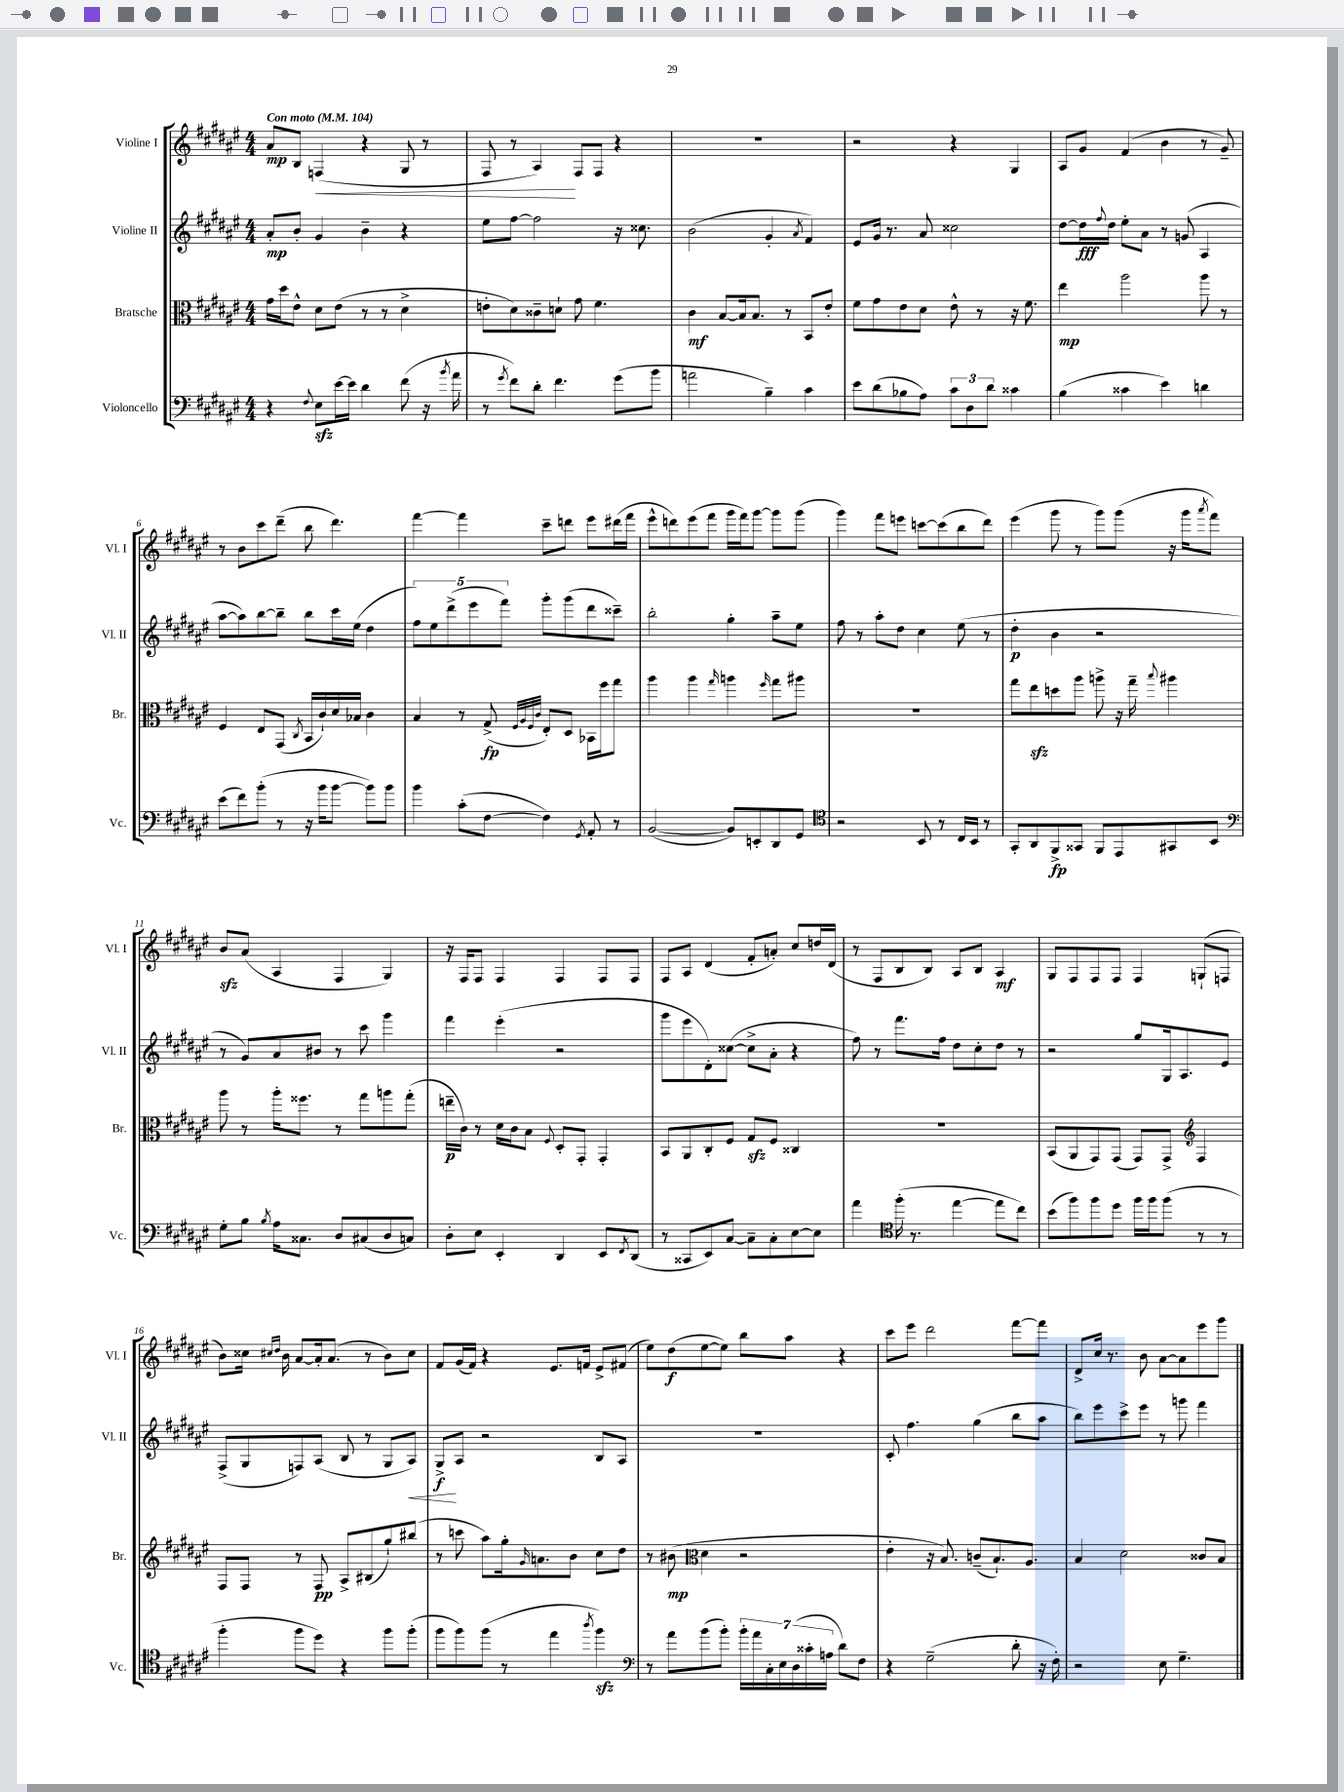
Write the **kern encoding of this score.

**kern	**dynam	**kern	**dynam	**kern	**dynam	**kern	**dynam
*part4	*part4	*part3	*part3	*part2	*part2	*part1	*part1
*staff4	*staff4	*staff3	*staff3	*staff2	*staff2	*staff1	*staff1
*I"Violoncello	*	*I"Bratsche	*	*I"Violine II	*	*I"Violine I	*
*I'Vc.	*	*I'Br.	*	*I'Vl. II	*	*I'Vl. I	*
*clefF4	*	*clefC3	*	*clefG2	*	*clefG2	*
*k[f#c#g#d#a#e#]	*	*k[f#c#g#d#a#e#]	*	*k[f#c#g#d#a#e#]	*	*k[f#c#g#d#a#e#]	*
*M4/4	*	*M4/4	*	*M4/4	*	*M4/4	*
*MM104	*	*MM104	*	*MM104	*	*MM104	*
=1	=1	=1	=1	=1	=1	=1	=1
!	!	!	!	!	!	!LO:TX:a:B:t=Con moto	!
4r	.	16g#\LL	.	8a#'/L	mp	8a#/L	mp
.	.	16dd#\J	.	.	.	.	.
.	.	8e#^^\J	.	8b'/J	.	8B/J	.
8qqF#/	.	.	.	.	.	.	.
!	!	!	!	!	!	!	!LO:HP:b
8E#zz\L	.	8d#\L	.	4g#/	.	(4Fn/	<
[16e#\L	.	(8e#\J	.	.	.	.	.
16e#\JJ]	.	.	.	.	.	.	.
4d#\	.	8r	.	4b~\	.	4r	.
.	.	8r	.	.	.	.	.
(8f#\	.	4d#^\	.	4r	.	8G#/	.
16r	.	.	.	.	.	8r	.
8qb/	.	.	.	.	.	.	.
16a#\	.	.	.	.	.	.	.
=2	=2	=2	=2	=2	=2	=2	=2
8r	.	8en'\L	.	8ee#\L	.	8F#/	.
8qg#/	.	.	.	.	.	.	.
8f#\L)	.	8d#\)	.	[8ff#\J	.	8r	.
8d#'\J	.	8c##X~\	.	2ff#\]	.	4A#/)	.
4.f#\	.	8dn`\J	.	.	.	.	.
.	.	8g#\	.	.	.	8F#/L	[
.	.	4.f#\	.	.	.	8F#/J	.
(8g#\L	.	.	.	16r	.	4r	.
.	.	.	.	8.cc##X\	.	.	.
8b\J	.	.	.	.	.	.	.
=3	=3	=3	=3	=3	=3	=3	=3
2an\	.	4c#\	mf	(2b\	.	1r	.
.	.	[8B/L	.	.	.	.	.
.	.	16B/k]	.	.	.	.	.
.	.	8.B/J	.	.	.	.	.
4B~\)	.	.	.	4g#'/	.	.	.
.	.	8r	.	.	.	.	.
.	.	.	.	8qa#/	.	.	.
4c#\	.	8BB/L	.	4f#/)	.	.	.
.	.	8e#'/J	.	.	.	.	.
=4	=4	=4	=4	=4	=4	=4	=4
8e#\L	.	8f#\L	.	8e#/L	.	2r	.
(8d#\	.	8g#\	.	16g#/Jk	.	.	.
.	.	.	.	8.r	.	.	.
8B-X\	.	8e#\	.	.	.	.	.
8A#\J)	.	8d#\J	.	8a#/	.	.	.
12c#\L	.	8e#^^\	.	2cc##X\	.	4r	.
12D#\	.	.	.	.	.	.	.
.	.	8r	.	.	.	.	.
12d#\J	.	.	.	.	.	.	.
4c##X\	.	16r	.	.	.	4G#/	.
.	.	8.f#\	.	.	.	.	.
=5	=5	=5	=5	=5	=5	=5	=5
(4B\	.	4ee#\	mp	[8dd#\L	.	8A#/L	.
.	.	.	.	16dd#\L]	fff	8g#/J	.
.	.	.	.	8qqff#/	.	.	.
.	.	.	.	16dd#\JJ	.	.	.
4c##X\	.	2aa#\	.	8ee#'\L	.	(4f#/	.
.	.	.	.	8a#\J	.	.	.
4e#\)	.	.	.	8r	.	4b\	.
.	.	.	.	(8gn/	.	.	.
4dn\	.	8aa#\	.	4A#/	.	8r	.
.	.	8r	.	.	.	8g#~/)	.
!!LO:LB:g=z
=6	=6	=6	=6	=6	=6	=6	=6
(8e#\L	.	4F#/	.	[8aa#\L	.	8r	.
8f#\)	.	.	.	8aa#\])	.	8b\L	.
(8b'\J	.	8E#/L	.	[8bb\	.	8ccc#\	.
8r	.	(8GG#/J	.	8bb~\J]	.	(8ddd#~\J	.
.	.	8qC#/	.	.	.	.	.
16r	.	16BB/LL	.	8bb\L	.	8bb\	.
16b\KL	.	16c#`/)	.	.	.	.	.
[8b\J	.	16d#/	.	16ccc#\L	.	4.ddd#\)	.
.	.	16B-X/JJ	.	(16ee#\JJ	.	.	.
8b\L])	.	4c#\	.	4dd#\	.	.	.
8b\J	.	.	.	.	.	.	.
=7	=7	=7	=7	=7	=7	=7	=7
4b\	.	4B/	.	10ff#\L)	.	[4fff#\	.
.	.	.	.	10ee#\	.	.	.
.	.	.	.	(10ddd#^\	.	.	.
(8c#'\L	.	8r	.	.	.	4fff#\]	.
.	.	.	.	10eee#\	.	.	.
[8F#\J	.	(8G#^/	fp	.	.	.	.
.	.	.	.	10fff#\J)	.	.	.
.	.	32qqF#/LLL	.	.	.	.	.
.	.	32qqA#/	.	.	.	.	.
.	.	32qqF#/	.	.	.	.	.
.	.	32qqc#/JJJ	.	.	.	.	.
4F#\])	.	8E#'/L)	.	8ggg#'\L	.	8ccc#~\L	.
.	.	8D#/J	.	(8ggg#\	.	8dddn\J	.
8qGG#/	.	.	.	.	.	.	.
8AA#'/	.	16BB-X\LL	.	8ddd#\	.	8eee#\L	.
.	.	16ff#\J	.	.	.	.	.
8r	.	8gg#\J	.	8ccc##X~\J)	.	(16ddd#X\L	.
.	.	.	.	.	.	16fff#\JJ	.
=8	=8	=8	=8	=8	=8	=8	=8
([2BB/	.	4aa#\	.	2bb'\	.	8eee#^^\L	.
.	.	.	.	.	.	8dddn\)	.
.	.	4aa#\	.	.	.	(8eee#\	.
.	.	.	.	.	.	8fff#\J	.
.	.	16qqgg#/	.	.	.	.	.
8BB/L])	.	4aan\	.	4gg#'\	.	16ggg#\LL	.
.	.	.	.	.	.	16fff#\J)	.
8EEn'/	.	.	.	.	.	[8ggg#\J	.
.	.	16qqff#/	.	.	.	.	.
8DD#/	.	8gg#\L	.	8aa#~\L	.	8ggg#\L]	.
8GG#/J	.	8aa#X\J	.	8ee#\J	.	(8ggg#\J	.
=9	=9	=9	=9	=9	=9	=9	=9
*clefC4	*	*	*	*	*	*	*
2r	.	1r	.	8ff#\	.	4ggg#\)	.
.	.	.	.	8r	.	.	.
.	.	.	.	8aa#'\L	.	8fff#\L	.
.	.	.	.	8dd#\J	.	8eeen\J	.
8BB/	.	.	.	4cc#\	.	[8cccn\L	.
8r	.	.	.	.	.	(8ccc\]	.
16C#/LL	.	.	.	(8ee#\	.	8bb\	.
16BB/JJ	.	.	.	.	.	.	.
8r	.	.	.	8r	.	8ddd#\J)	.
=10	=10	=10	=10	=10	=10	=10	=10
8GG#'/L	.	8gg#\L	.	4dd#'\	p	(4eee#\	.
8AA#/	.	8ee#zz\	.	.	.	.	.
8FF#^/	fp	8ddn\	.	4b\	.	8ggg#\	.
8GG##X/J	.	8aa#\J	.	.	.	8r	.
8FF#/L	.	8aan^\	.	2r	.	8ggg#\L)	.
8EE#/	.	16r	.	.	.	(8ggg#\J	.
.	.	16gg#~\	.	.	.	.	.
.	.	8qqbb/	.	.	.	.	.
8GG#X/	.	4aa#X\	.	.	.	16r	.
.	.	.	.	.	.	16ggg#\KL	.
.	.	.	.	.	.	8qaaa#/	.
8BB/J	.	.	.	.	.	8fff#\J)	.
!!LO:LB:g=z
=11	=11	=11	=11	=11	=11	=11	=11
*clefF4	*	*	*	*	*	*	*
8G#'\L	.	8aa#\	.	8r	.	8bzz/L	.
8B\J	.	8r	.	8g#/L)	.	(8a#/J	.
8qB/	.	.	.	.	.	.	.
16A#\KL	.	16aa#'\KL	.	8a#/	.	4A#/	.
8.C##X\J	.	8.ff##X\J	.	.	.	.	.
.	.	.	.	8b#X/J	.	.	.
8D#/L	.	8r	.	8r	.	4F#/	.
(8C#X/	.	8gg#\L	.	8ccc#\	.	.	.
8D#/	.	8aan\	.	4ggg#\	.	4G#/)	.
8Cn/J)	.	(8gg#'\J	.	.	.	.	.
=12	=12	=12	=12	=12	=12	=12	=12
8D#'\L	.	16een~\LL	p	4fff#\	.	16r	.
.	.	16c#\JJ)	.	.	.	16F#/KL	.
8E#\J	.	8r	.	.	.	8F#/J	.
4EE#'/	.	16d#\LL	.	(4eee#'\	.	4F#/	.
.	.	16c#\J	.	.	.	.	.
.	.	8B\J	.	.	.	.	.
.	.	8qqF#/	.	.	.	.	.
4DD#/	.	8D#'/L	.	2r	.	4F#/	.
.	.	8GG#'/J	.	.	.	.	.
8EE#/L	.	4GG#'/	.	.	.	8F#/L	.
8qFF#/	.	.	.	.	.	.	.
(8DD#/J	.	.	.	.	.	8F#/J	.
=13	=13	=13	=13	=13	=13	=13	=13
8r	.	8BB/L	.	8ggg#\L	.	8F#/L	.
8CC##X/L	.	8AA#/	.	8eee#\	.	8A#/J	.
8EE#/)	.	8C#'/	.	8d#'\)	.	(4d#/	.
[8C#/J	.	8F#/J	.	([8cc##X\J	.	.	.
8C#~\L]	.	8G#zz/L	.	8cc##^\L]	.	8f#'/L	.
8C#'\	.	8F#/J	.	8a#'\J	.	8an'/J)	.
[8E#\	.	4C##X/	.	4r	.	8cc#/L	.
8E#\J]	.	.	.	.	.	16ddn/L	.
.	.	.	.	.	.	(16d#/JJ	.
=14	=14	=14	=14	=14	=14	=14	=14
4a#\	.	1r	.	8ff#\)	.	8r	.
.	.	.	.	8r	.	8F#/L	.
*clefC4	*	*	*	*	*	*	*
(16ff#'\	.	.	.	8.fff#\L	.	8B/	.
8.r	.	.	.	.	.	.	.
.	.	.	.	.	.	8B/J)	.
.	.	.	.	16ff#\Jk	.	.	.
[4ee#\	.	.	.	8dd#\L	.	8A#/L	.
.	.	.	.	8cc#'\	.	8B/J	.
8ee#\L]	.	.	.	8dd#\J	.	4A#/	mf
8cc#\J)	.	.	.	8r	.	.	.
=15	=15	=15	=15	=15	=15	=15	=15
(8b\L	.	(8BB/L	.	2r	.	8G#/L	.
8ff#\)	.	8AA#/	.	.	.	8F#/	.
8ff#\	.	8GG#/)	.	.	.	8F#/	.
8dd#\J	.	(8GG#/J	.	.	.	8F#/J	.
16ff#\LL	.	8GG#/L)	.	8gg#/L	.	4F#/	.
16ff#\J	.	.	.	.	.	.	.
(8ff#\J	.	8GG#^/J	.	16G#/k	.	.	.
.	.	.	.	8.A#/	.	.	.
*	*	*clefG2	*	*	*	*	*
8r	.	4F#/	.	.	.	(8Gn`/L	.
8r	.	.	.	8e#/J	.	8Fn/J	.
!!LO:LB:g=z
=16	=16	=16	=16	=16	=16	=16	=16
4ff#'\	.	8F#/L	.	(8F#^/L	.	8b\L)	.
.	.	8F#/J	.	8G#/	.	16cc##X\Jk	.
.	.	.	.	.	.	16qqcc#X/LL	.
.	.	.	.	.	.	16qqdd#/JJ	.
.	.	.	.	.	.	16b\	.
8ff#\L	.	8r	.	8Fn/)	.	[8a#/L	.
8dd#\J)	.	8F#/	pp	(8A#/J	.	16a#'/k]	.
.	.	.	.	.	.	(8.a#/J	.
4r	.	8A#^/L	.	8B/	.	.	.
.	.	(8B#X/	.	8r	.	8r	.
8ff#\L	.	8gg#`/)	.	8G#/L	.	8b\L)	.
!	!	!	!	!	!LO:HP:b	!	!
(8ff#'\J	.	(8bb#X/J	.	8A#/J)	<	8cc#\J	.
=17	=17	=17	=17	=17	=17	=17	=17
8ff#\L	.	8r	.	8G#^/L	f	8f#/L	.
8ff#\)	.	8cccn\	.	8A#/J	[	(16g#/L	.
.	.	.	.	.	.	16f#/JJ)	.
(8ff#\J	.	8aa#\L)	.	2r	.	4r	.
8r	.	16gg#'\k	.	.	.	.	.
.	.	16qqg#/	.	.	.	.	.
.	.	8.an\	.	.	.	.	.
4ee#\	.	.	.	.	.	8.e#/L	.
.	.	8b\J	.	.	.	.	.
.	.	.	.	.	.	16fn/Jk	.
8qaa#/	.	.	.	.	.	.	.
4ff#zz\)	.	8cc#\L	.	8B/L	.	8e#^/L	.
.	.	8dd#\J	.	8A#/J	.	(8f#X/J	.
=18	=18	=18	=18	=18	=18	=18	=18
*clefF4	*	*	*	*	*	*	*
8r	.	8r	.	1r	.	8ee#\L)	.
8a#\L	.	(8b#X\	mp	.	.	(8dd#\	f
*	*	*clefC3	*	*	*	*	*
(8b\	.	4d#\	.	.	.	[8ee#\	.
8b'\J)	.	.	.	.	.	8ee#\J])	.
28b'\LL	.	2r	.	.	.	8bb\L	.
28a#\	.	.	.	.	.	.	.
28C#'\	.	.	.	.	.	.	.
28E#\	.	.	.	.	.	.	.
.	.	.	.	.	.	8aa#\J	.
(28D#\	.	.	.	.	.	.	.
28c##X'\	.	.	.	.	.	.	.
28An\JJ	.	.	.	.	.	.	.
8d#\L)	.	.	.	.	.	4r	.
8F#\J	.	.	.	.	.	.	.
=19	=19	=19	=19	=19	=19	=19	=19
4r	.	4e#'\	.	8c#'/	.	8ccc#\L	.
.	.	.	.	4.ff#\	.	8eee#\J	.
(2G#~\	.	16r	.	.	.	2ddd#\	.
.	.	8.B/)	.	.	.	.	.
.	.	(8cn~/L	.	(4gg#\	.	.	.
.	.	8.B`/)	.	.	.	.	.
8d#'\	.	.	.	8bb\L	.	[8fff#\L	.
.	.	8.A#/J	.	.	.	.	.
16r	.	.	.	8aa#\J	.	8fff#\J]	.
16F#'\)	.	.	.	.	.	.	.
=20	=20	=20	=20	=20	=20	=20	=20
2r	.	4B/	.	8bb\L)	.	8d#^/L	.
.	.	.	.	8eee#\	.	16cc#/Jk	.
.	.	.	.	.	.	8.r	.
.	.	2d#\	.	8ccc#^\	.	.	.
.	.	.	.	8eee#\J	.	8b\	.
8E#\	.	.	.	8r	.	[8a#\L	.
4.G#~\	.	.	.	8gggn\	.	8a#\]	.
.	.	8c##X/L	.	4fff#\	.	8eee#\	.
.	.	8B/J	.	.	.	8ggg#\J	.
==	==	==	==	==	==	==	==
*-	*-	*-	*-	*-	*-	*-	*-
